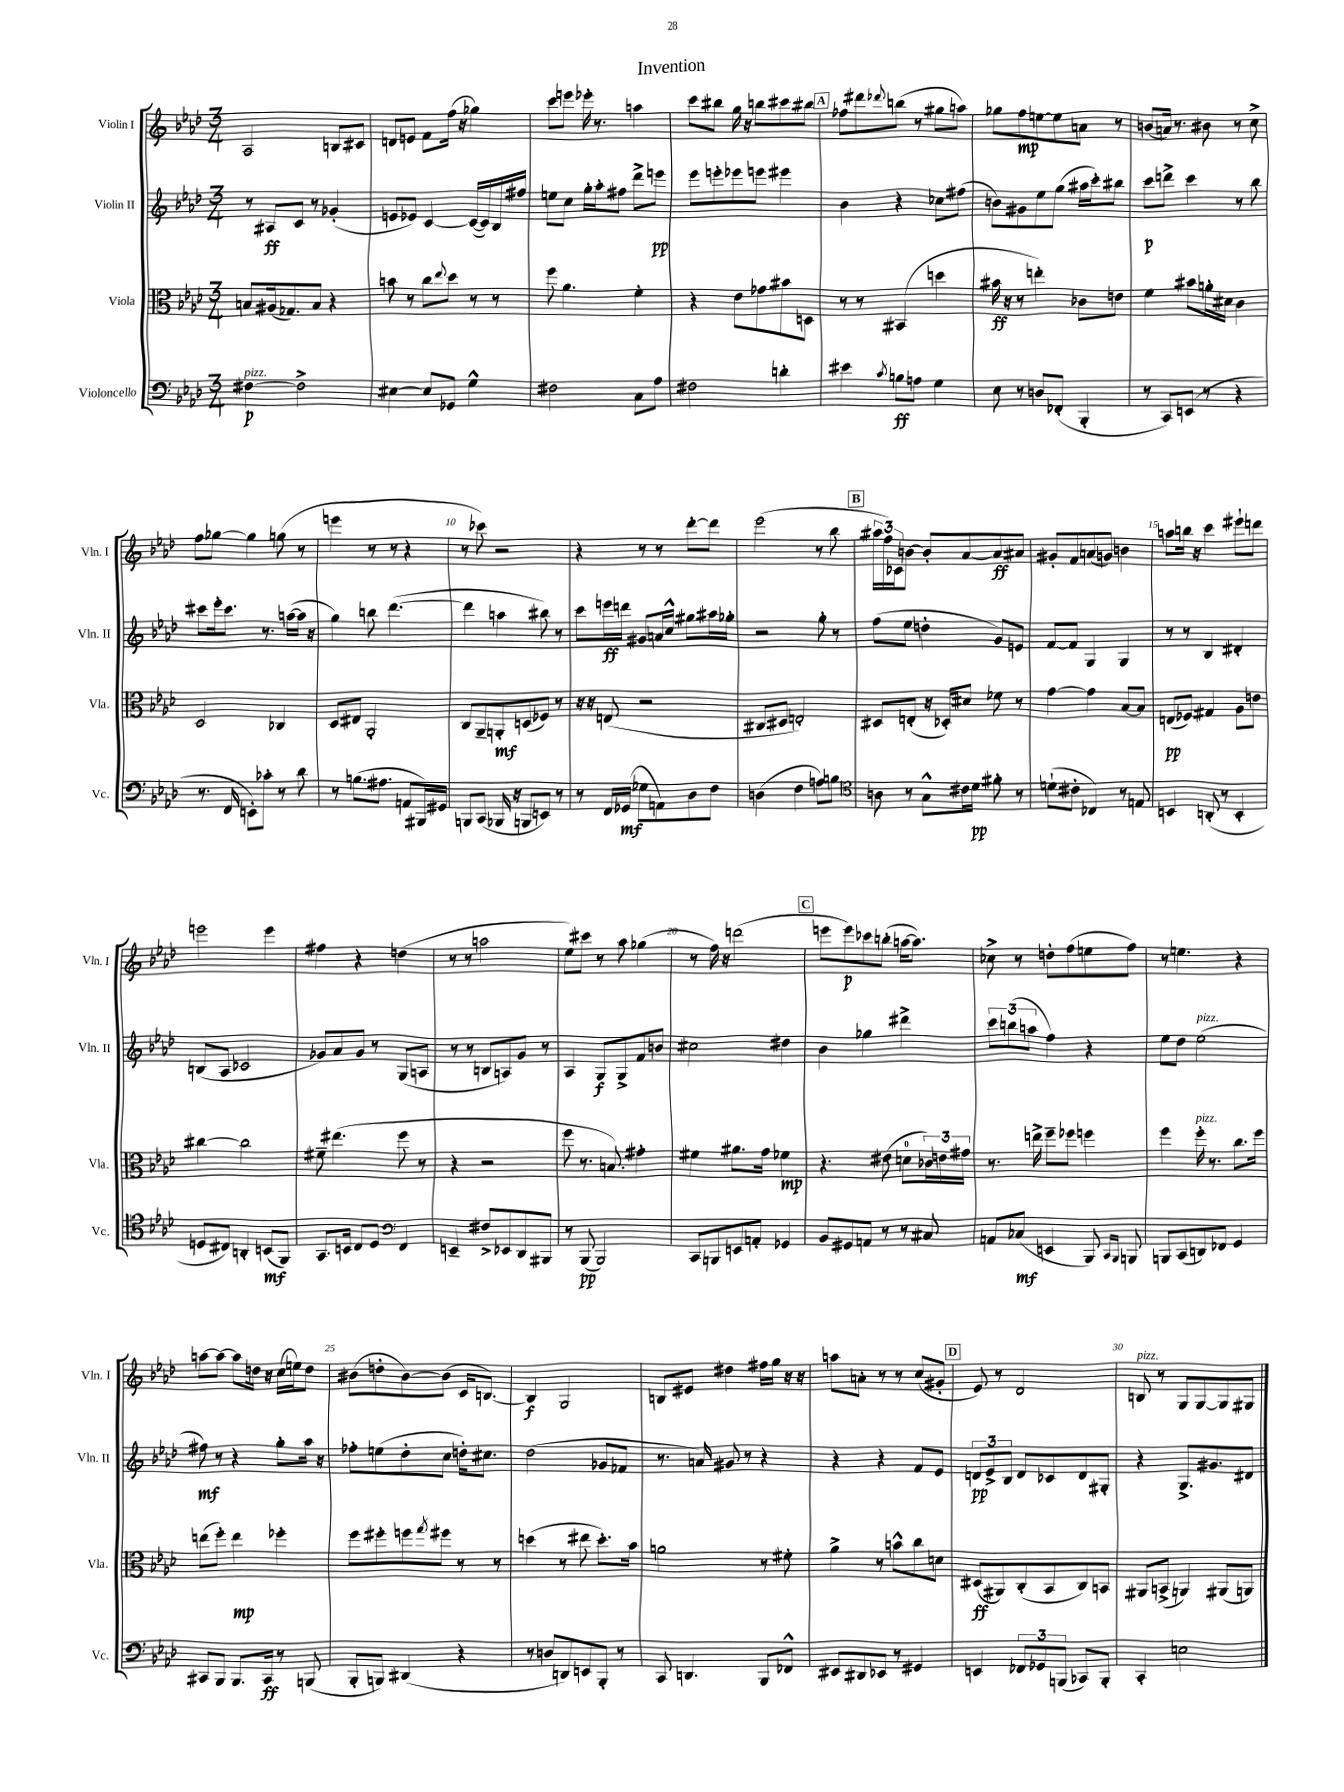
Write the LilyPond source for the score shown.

\header { title = "Invention" }
<<
\new StaffGroup <<
\new Staff = "s0" \with { instrumentName = "Violin I" shortInstrumentName = "Vln. I" } {
    \clef treble \key aes \major \numericTimeSignature \time 3/4
    aes2 b8 cis'8 |
    d'8 e'8 f'8 f''16( r16 ges''4) |
    c'''8 e'''8 ees'''16-. r8. a''4 |
    c'''8 bis''8 g''16 r16 b''8 cis'''8 bis''8 |
    \mark \markup { \box "A" } fes''8 dis'''8 \appoggiatura { des'''8 } b''8( r8 gis''8 a''8) |
    ges''8 f''8\mp e''8~ e''8 a'8 r8 |
    b'8( a'16) r8. bis'8 r8 c''8-> |
    f''8 ges''8~ ges''4 g''8( r8 |
    e'''4 r8 r8 r4 |
    r8 ces'''8) r2 |
    r4 r8 r8 des'''8~-. des'''8 |
    ees'''2( r8 bes''8 |
    \mark \markup { \box "B" } \tuplet 3/2 { ais''16 f''16) ces'16 } b'8~ b'8-. aes'8~ aes'8\ff ais'8 |
    gis'8-. f'8 a'8( g'8) b'4 |
    a''8 b''16 r16 c'''4 eis'''8-! d'''8 |
    e'''2 e'''4 |
    fis''4 r4 d''4( |
    r8 r8 a''2 |
    ees''8) cis'''8 r8 aes''8 ges''4( |
    r8 f''16) r16 d'''2( |
    \mark \markup { \box "C" } e'''8 e'''8\p) ces'''8 b''8-.( a''16~ a''8.) |
    ces''8-> r8 d''8-. f''8( e''8 f''8) |
    r8 e''4. r4 |
    a''8~ a''8~ a''8 d''16 r16 c''16( e''16) d''8 |
    bis'8( d''8-. bis'8~) bis'8( c'16 b8.~) |
    b4\f g2 |
    b8 eis'8 dis''4 fis''16 g''16 r16 r16 |
    a''8 a'8-. r8 r8 c''8( gis'8-. |
    \mark \markup { \box "D" } ees'8) r8 des'2 |
    b8^\markup { \italic "pizz." } r8 g8 g8~ g8 gis8 \bar "|." |
}
\new Staff = "s1" \with { instrumentName = "Violin II" shortInstrumentName = "Vln. II" } {
    \clef treble \key aes \major \numericTimeSignature \time 3/4
    r8 ais8\ff c'8 r8 ges'4-.( |
    e'8 ees'8) c'4~ c'16~( c'16) bes16 fis''16 |
    e''8 c''8 g''16-. aes''16-. fis''8 des'''8-> e'''8\pp |
    ees'''8 e'''8-. ees'''8 e'''8 eis'''4 |
    \mark \markup { \box "A" } bes'4 r4 ces''8 fis''8( |
    b'8) gis'8 ees''8 g''8( ais''16 c'''16-.) bis''8 |
    c'''8\p d'''8-> c'''4 r8 bes''8 |
    cis'''8 ees'''16-. cis'''8. r8. a''16~( a''16 r16 |
    g''4) b''8 des'''4.~( |
    des'''4 a''4 bis''8) r8 |
    c'''8 e'''16\ff d'''16 gis'8 a'16 c''16-^ gis''8 ais''16 ges''16-. |
    r2 g''8-. r8 |
    \mark \markup { \box "B" } f''8( ees''8 d''4-. g'8) e'8 |
    f'8~ f'8 g4 g4 |
    r8 r8 bes4 dis'4-. |
    b8( aes8 ces'2 |
    ges'8) aes'8 ges'8 r8 g8( a8 |
    r8 r8 b8 a8) g'8 r8 |
    aes4 g8\f g8-> f'8 b'8 |
    cis''2 dis''4 |
    \mark \markup { \box "C" } bes'4 ges''4 dis'''4-> |
    \tuplet 3/2 { c'''8 b''8( a''8 } f''4) r4 |
    ees''8 des''8 ees''2^\markup { \italic "pizz." }( |
    fis''8\mf) r8 r4 g''8-. aes''16 r16 |
    fes''8-. e''8( des''8-. c''8 d''16-.) cis''8. |
    des''2( ges'8 fes'8 |
    r8. a'16) gis'8 r8 r4 |
    r4 r4 f'8 ees'8 |
    \mark \markup { \box "D" } \tuplet 3/2 { d'8\pp ees'8-> bes8 } d'8 ces'8 d'8 gis8-. |
    r4 g8.-> gis'8. dis'8 \bar "|." |
}
\new Staff = "s2" \with { instrumentName = "Viola" shortInstrumentName = "Vla." } {
    \clef alto \key aes \major \numericTimeSignature \time 3/4
    b8 ais16( ges8.) b8 r4 |
    b'8 r8 c''8 \appoggiatura { ees''8 } des''8 r8 r8 |
    f''8 aes'4. f'4-. |
    r4 ees'8 ges'8 bis'8 d8 |
    \mark \markup { \box "A" } r8 r8 bis,4( d''4 |
    bis'16\ff r16 r8 e''4-.) ces'8 e'8 |
    f'4 bis'8 a'16-. dis'16 c'4 |
    des2 ces4 |
    des8 eis8 aes,2-. |
    c8 aes,8-- a,8-.\mf d8( fes8) r8 |
    r16 r16 e8( r2 |
    cis8 dis8 e2-.) |
    \mark \markup { \box "B" } dis8 e8-.( r16 des16-.) dis'8 fes'8 r8 |
    g'4~ g'4 bes8~ bes8 |
    e8\pp( fes8) gis4 aes8 e'8 |
    cis''4~ cis''2 |
    fis'8-- eis''4.( f''8 r8 |
    r4 r2 |
    f''8 r8. b8.) gis'4-. |
    fis'4 ais'8. g'16 fes'4\mp |
    \mark \markup { \box "C" } r4. eis'8( d'8-0 \tuplet 3/2 { ces'16) e'16 gis'16 } |
    r8. e''16-> f''8-- fes''8 f''4 |
    f''4 f''16-.^\markup { \italic "pizz." } r8. c''8. f''16 |
    e''8( f''8-.) e''4\mp fes''4-. |
    f''8 fis''8-. f''8 \acciaccatura { g''8 } fis''8 r8 r8 |
    d''4( r8 eis''8 d''8.-.) bes'16 |
    a'2 r8 fis'8-. |
    aes'4-> r8 b'8-^ c''8 d'8 |
    \mark \markup { \box "D" } dis8\ff( ais,8) c8-.( bes,8 c8) b,8 |
    ais,8 b,8->( a,4) ais,8( a,8) \bar "|." |
}
\new Staff = "s3" \with { instrumentName = "Violoncello" shortInstrumentName = "Vc." } {
    \clef bass \key aes \major \numericTimeSignature \time 3/4
    fis4~\p^\markup { \italic "pizz." } fis2-> |
    eis4~ eis8 ges,8 g4-^ |
    fis2 c8 aes8 |
    fis2 d'4-. |
    \mark \markup { \box "A" } eis'4 \acciaccatura { c'8 } b8\ff a8 g4 |
    ees8 r8 d8 fes,8-.( bes,,4-. |
    r8 c,8) e,8( r8 r4 |
    r8. f,16 e,8-.) ces'8-. r8 des'8 |
    r8 b8.( ais8. a,8 bis,,16) gis,16 |
    b,,8 c,8( bes,,16 r16 b,,8 e,8) r8 |
    r8 f,16 ges,16\mf( ges8 a,8) des8 f8 |
    d4( f4 a8) b8 |
    \mark \markup { \box "B" } \clef tenor a8 r8 g8-^ cis'16 des'16\pp fis'8-. r8 |
    d'8-!( cis'8-. ces4) r8 e8 |
    b,4 a,8-.( r8 b,4-. |
    d8 cis8) a,4-. b,8\mf( f,8) |
    g,8. b,16 c8 des8 \clef bass f,4 |
    e,4-- fis8-> ees,8 des,8 bis,,8 |
    r8 bes,,8\pp( bes,,2) |
    c,8 b,,8 e,8 a,8-. ges,4 |
    \mark \markup { \box "C" } bes,8 gis,8 a,8 r8 r8 cis8 |
    a,8 ces8\mf( e,4 bes,,8) \grace { c,16 bes,,16 } b,,8 |
    b,,8 c,8( d,8) fes,8 g,4 |
    cis,8 bes,,8 bes,,8. cis,16\ff r8 b,,8( |
    bes,,8-. b,,8) dis,4( r4 |
    r8 d8 d,8) e,8 bes,,8-. r8 |
    c,8 d,4. bes,,8 fes,8-^ |
    eis,8 dis,8 ees,8 r8 gis,4 |
    \mark \markup { \box "D" } e,4 \tuplet 3/2 { fes,8 ges,8 b,,8( } ces,8) b,,8-. |
    c,4-. e2 \bar "|." |
}
>>
>>
\layout { \context { \Score \override BarNumber.break-visibility = ##(#f #t #t) barNumberVisibility = #(every-nth-bar-number-visible 5) } }
